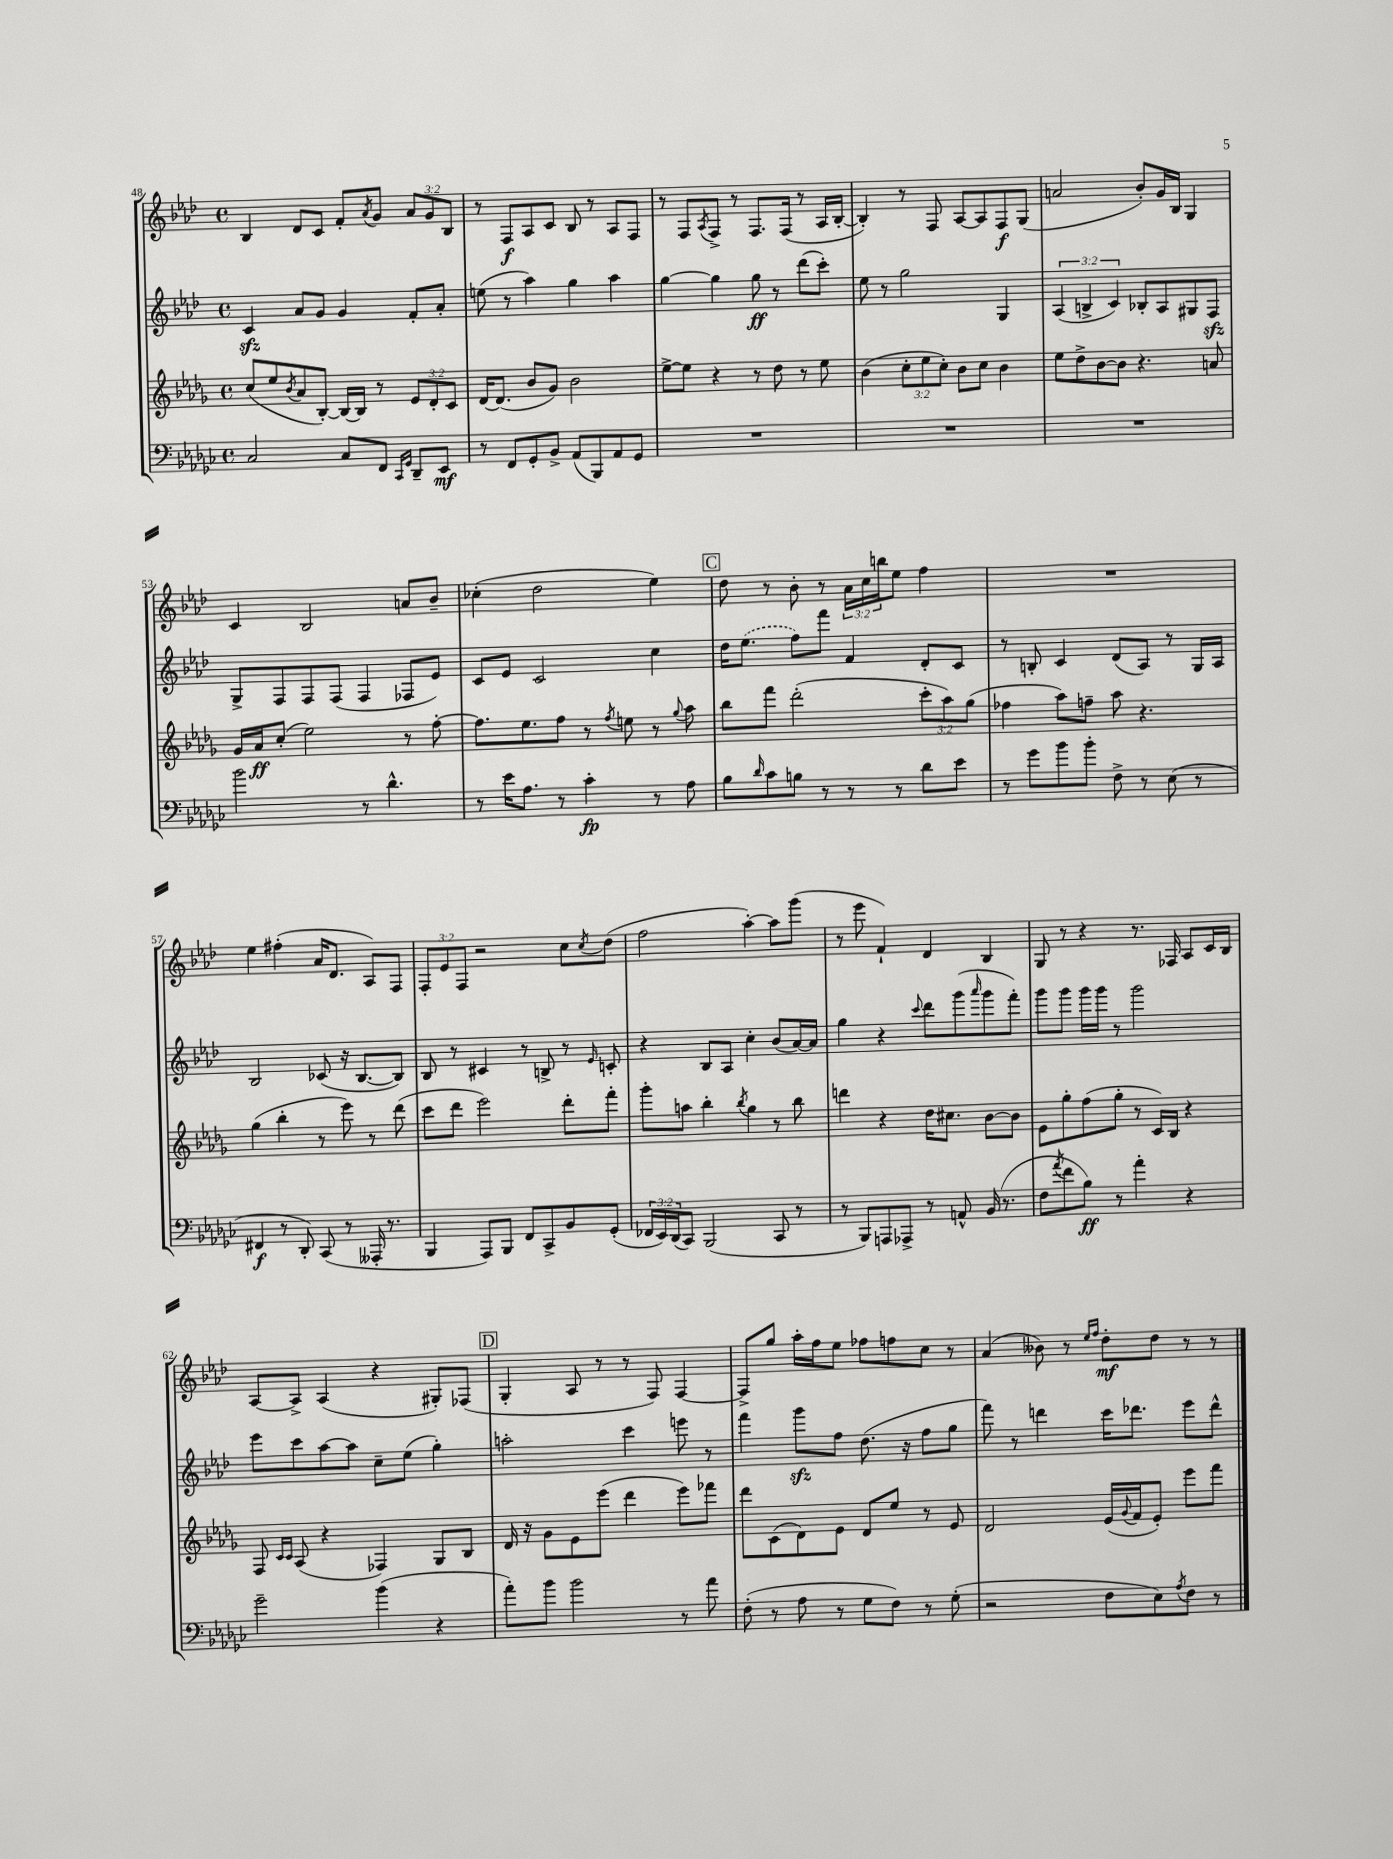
<<
\new StaffGroup <<
\new Staff = "s0" {
    \clef treble \key aes \major \defaultTimeSignature \time 4/4 \override Staff.TupletNumber.text = #tuplet-number::calc-fraction-text
    bes4 des'8 c'8 f'8-. \acciaccatura { aes'8 } g'8 \tuplet 3/2 { aes'8 g'8 bes8 } |
    r8 f8\f aes8 c'8 bes8 r8 aes8 f8 |
    r8 f8 \acciaccatura { aes8 } f8-> r8 f8. f16( r8 aes16 bes16~-. |
    bes4-.) r8 f8 aes8~ aes8 f8\f g8( |
    a'2 bes'8-.) g'16 bes16 g4 |
    c'4 bes2 a'8 bes'8-- |
    ces''4-.( des''2 ees''4) |
    \mark \markup { \box "C" } des''8 r8 bes'8-. r8 \tuplet 3/2 { aes'16 c''16 b''16 } ees''8 f''4 |
    R1 |
    ees''4 fis''4-.( aes'16 des'8. aes8) f8 |
    \tuplet 3/2 { f8-. ees'8 f8 } r2 c''8 \acciaccatura { c''8 } des''8( |
    f''2 aes''4~-.) aes''8 g'''8( |
    r8 ees'''8 f'4-!) des'4 bes4 |
    g8 r8 r4 r8. fes16 aes8 c'16 bes16 |
    aes8~ aes8-> aes4( r4 gis8-.) fes8( |
    \mark \markup { \box "D" } g4-. aes8 r8 r8 f8) f4~ |
    f8-> g''8 aes''16-. f''16 ees''8 fes''8 f''8 c''8 r8 |
    aes'4( beses'8) r8 \grace { ees''16 f''16 } des''8-.\mf des''8 r8 r8 \bar "|." |
}
\new Staff = "s1" {
    \clef treble \key aes \major \defaultTimeSignature \time 4/4 \override Staff.TupletNumber.text = #tuplet-number::calc-fraction-text
    c'4\sfz aes'8 g'8 g'4 f'8-. aes'8-. |
    e''8( r8 aes''4) g''4 aes''4 |
    g''4~ g''4 g''8\ff r8 des'''8( c'''8-.) |
    ees''8 r8 g''2 g4 |
    \tuplet 3/2 { aes4( b4-> c'4) } bes8-. aes8 gis8 f8\sfz |
    g8-> f8 f8 f8( f4 fes8 ees'8) |
    c'8 ees'8 c'2 c''4 |
    \mark \markup { \box "C" } des''16 \once \slurDashed ees''8.( f''8) f'''8 f'4 des'8-. c'8 |
    r8 b8-. c'4 des'8( aes8) r8 g16 aes16 |
    bes2 ces'8( r16 bes8.~ bes8) |
    bes8 r8 cis'4 r8 b8-> r8 \grace { ees'16 } c'8-. |
    r4 bes8 aes8 c''4-. bes'8( aes'16~) aes'16 |
    g''4 r4 \appoggiatura { c'''8 } des'''8 g'''8( \grace { aes'''16 } g'''8 f'''8-.) |
    g'''8 g'''8 g'''16 g'''16 r8 g'''2 |
    ees'''8 c'''8 aes''8~ aes''8 c''8-- ees''8( g''4-.) |
    \mark \markup { \box "D" } a''2-. c'''4 e'''8 r8 |
    f'''4 g'''8\sfz f''8 des''8.( r16 f''8 g''8 |
    f'''8) r8 d'''4 c'''16 des'''8. ees'''8 des'''8-^ \bar "|." |
}
\new Staff = "s2" {
    \clef treble \key des \major \defaultTimeSignature \time 4/4 \override Staff.TupletNumber.text = #tuplet-number::calc-fraction-text
    c''8( ees''8 \acciaccatura { bes'8 } aes'8 bes8~-.) bes16~ bes16 r8 \tuplet 3/2 { ees'8 des'8-. c'8 } |
    des'16~ des'8.( bes'8 ges'8) bes'2 |
    ees''8~-> ees''8 r4 r8 des''8 r8 ees''8 |
    bes'4( \tuplet 3/2 { c''8-. ees''8 c''8-.) } bes'8 c''8 bes'4 |
    ees''8 des''8-> bes'8~ bes'8 r4. a'8 |
    ges'16 aes'16\ff c''8-.( ees''2) r8 f''8~-. |
    f''8. ees''8. f''8 r8 \acciaccatura { f''8 } e''8 r8 \appoggiatura { ges''8 } aes''8 |
    \mark \markup { \box "C" } bes''8 f'''8 des'''2-.( \tuplet 3/2 { c'''8-. aes''8) ges''8( } |
    fes''4 aes''8) f''8-- aes''8 r4. |
    ges''4( bes''4-. r8 ees'''8) r8 des'''8( |
    c'''8 des'''8 ees'''2) des'''8-. f'''8-. |
    ges'''8-. a''8 bes''4-. \acciaccatura { bes''8 } ges''4 r8 bes''8 |
    d'''4 r4 des''16 cis''8. bes'8~ bes'8 |
    ees'8 ges''8-. f''8( ges''8-. r8 c'16) bes16 r4 |
    f8 \grace { c'16 c'16 } aes8( r4 fes4) ges8 bes8 |
    \mark \markup { \box "D" } des'16 r16 ges'8 ees'8 ees'''8( des'''4 ees'''8) fes'''8 |
    des'''8 c'8( des'8) ees'8 des'8 ees''8 r8 ees'8 |
    des'2 ees'16( \appoggiatura { ges'8 } f'16 ees'8-.) ees'''8 f'''8 \bar "|." |
}
\new Staff = "s3" {
    \clef bass \key ges \major \defaultTimeSignature \time 4/4 \override Staff.TupletNumber.text = #tuplet-number::calc-fraction-text
    ces2 ces8 f,8 \grace { ces,16 ges,16 } des,8-- ees,8\mf |
    r8 f,8 ges,8-. bes,8-> aes,8( bes,,8) aes,8 ges,8 |
    R1 |
    R1 |
    R1 |
    bes'2 r8 des'4.-^ |
    r8 ees'16 aes8. r8 ces'4-.\fp r8 aes8 |
    \mark \markup { \box "C" } bes8 \grace { des'16 } ces'8 b8 r8 r8 r8 des'8 ees'8 |
    r8 ges'8 bes'8 bes'8-. f8-> r8 ees8( r8 |
    fis,4\f r8 des,8-.) ces,8( r8 aeses,,16-. r8. |
    bes,,4 aes,,8) bes,,8 f,8 ces,8-> bes,8 ges,8-.( |
    \tuplet 3/2 { fes,16 ees,16) des,16( } ces,8) bes,,2( ces,8 r8 |
    r8 bes,,8) a,,8 aes,,8-> r8 a,8-^ bes,16( r8. |
    f8 \acciaccatura { aes'8 } f'8 bes8\ff) r8 aes'4-. r4 |
    ges'2-- bes'4( r4 |
    \mark \markup { \box "D" } aes'8-.) bes'8 bes'2 r8 aes'8 |
    f8-.( r8 aes8 r8 ges8 f8) r8 ges8-.( |
    r2 f8 ees8) \acciaccatura { aes8 } f8 r8 \bar "|." |
}
>>
>>
\layout { \context { \Score currentBarNumber = #48 } }
